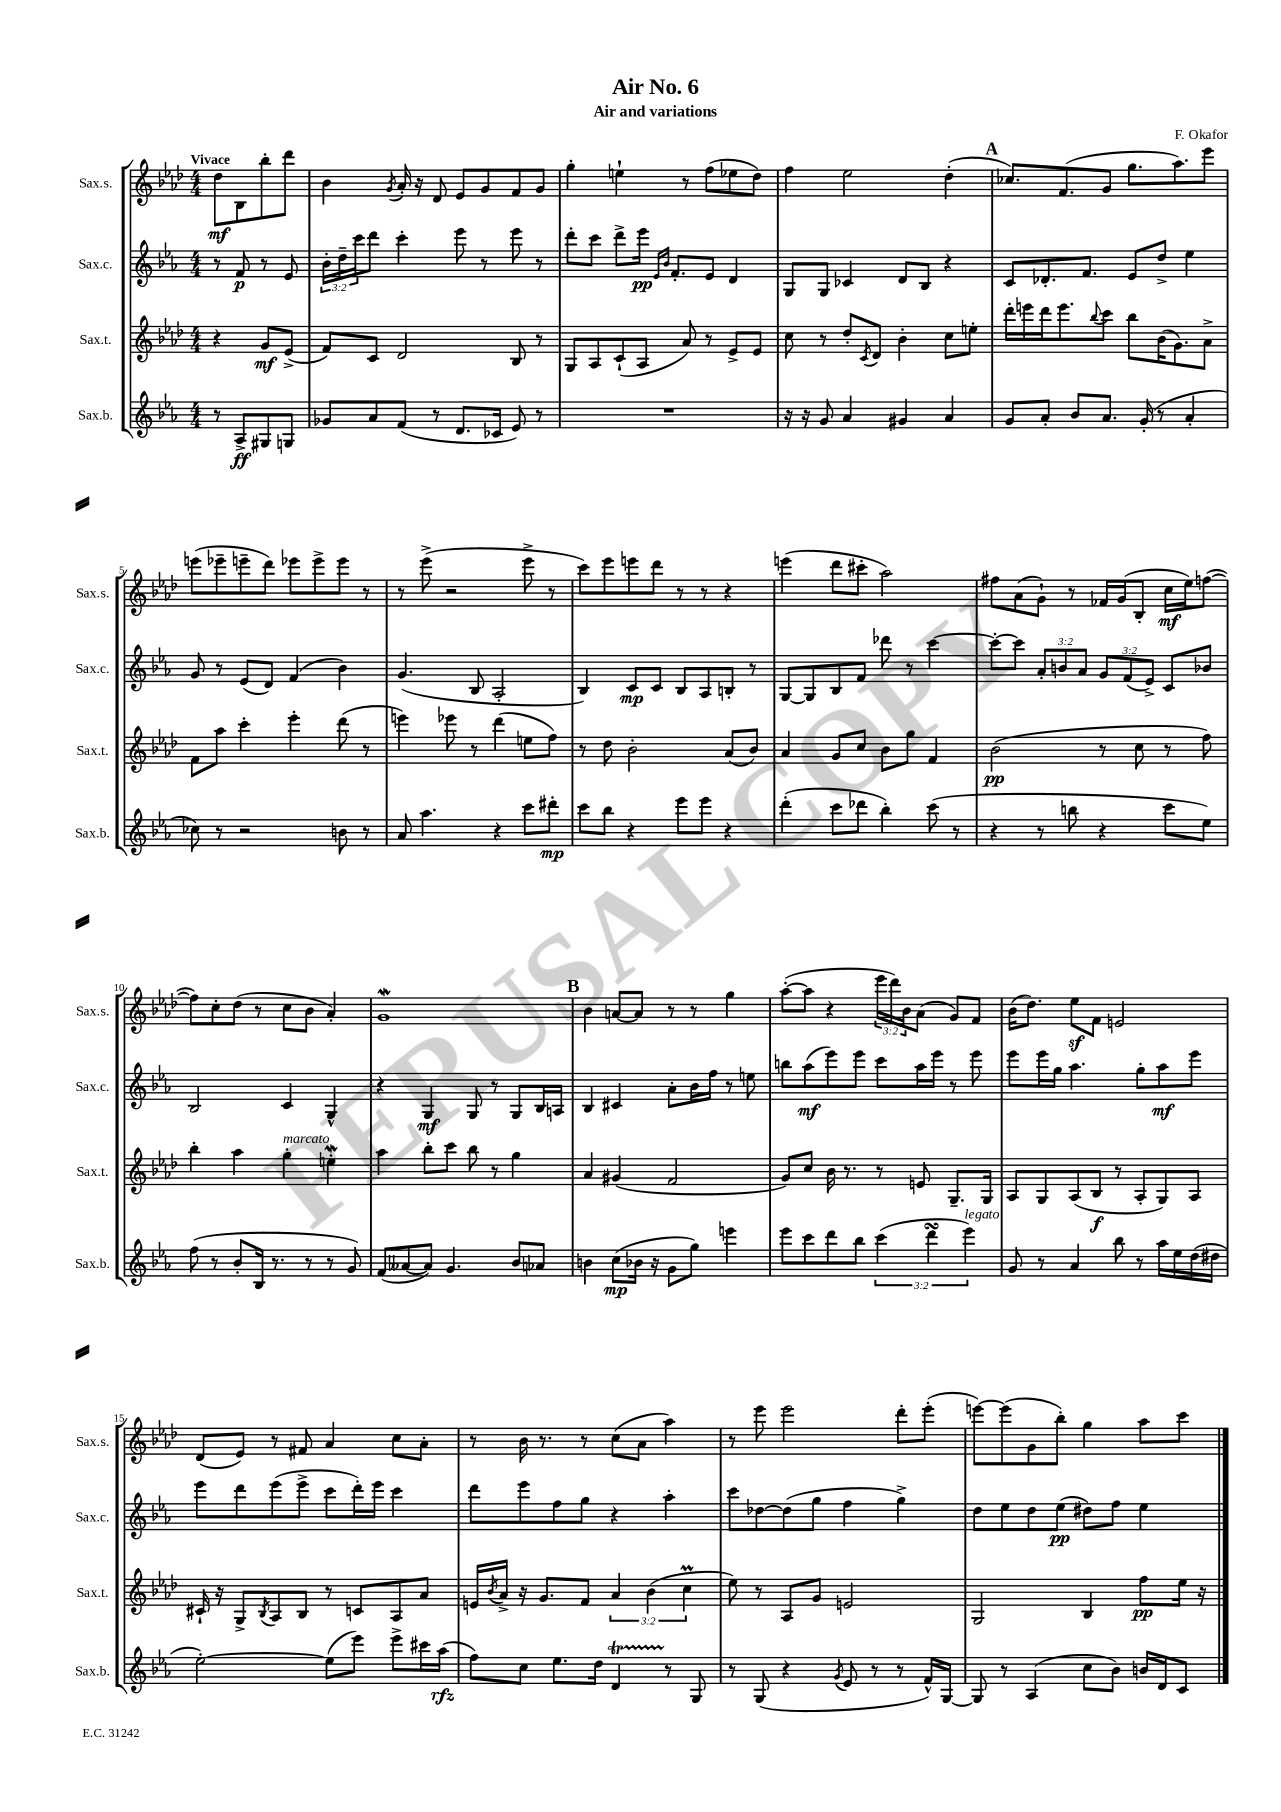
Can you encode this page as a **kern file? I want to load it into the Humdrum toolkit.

**kern	**dynam	**kern	**dynam	**kern	**dynam	**kern	**dynam
*part4	*part4	*part3	*part3	*part2	*part2	*part1	*part1
*staff4	*staff4	*staff3	*staff3	*staff2	*staff2	*staff1	*staff1
*I"Sax.b.	*	*I"Sax.t.	*	*I"Sax.c.	*	*I"Sax.s.	*
*I'Sax.b.	*	*I'Sax.t.	*	*I'Sax.c.	*	*I'Sax.s.	*
*clefG2	*	*clefG2	*	*clefG2	*	*clefG2	*
*k[b-e-a-]	*	*k[b-e-a-d-]	*	*k[b-e-a-]	*	*k[b-e-a-d-]	*
*M4/4	*	*M4/4	*	*M4/4	*	*M4/4	*
=	=	=	=	=	=	=	=
!	!	!	!	!	!	!LO:TX:a:B:t=Vivace	!
8r	.	4r	.	8r	.	8dd-\L	mf
8A-^/L	ff	.	.	8f/	p	8B-\	.
8G#X/	.	8g/L	mf	8r	.	8bb-'\	.
8Gn/J	.	(8e-^/J	.	8e-/	.	8ddd-\J	.
=1	=1	=1	=1	=1	=1	=1	=1
8g-X/L	.	8f/L)	.	24b-'\LL	.	4b-\	.
.	.	.	.	24dd~\	.	.	.
.	.	.	.	24ccc\J	.	.	.
8a-/	.	8c/J	.	8ddd\J	.	.	.
.	.	.	.	.	.	8qg/	.
(8f/J	.	2d-/	.	4ccc'\	.	16a-'/	.
.	.	.	.	.	.	16r	.
8r	.	.	.	.	.	8d-/	.
8.d/L	.	.	.	8eee-\	.	8e-/L	.
.	.	.	.	8r	.	8g/	.
16c-X/Jk	.	.	.	.	.	.	.
8e-/)	.	8B-/	.	8eee-\	.	8f/	.
8r	.	8r	.	8r	.	8g/J	.
=2	=2	=2	=2	=2	=2	=2	=2
1r	.	8G/L	.	8ddd'\L	.	4gg'\	.
.	.	8A-/	.	8ccc\J	.	.	.
.	.	(8c`/	.	8ddd^\L	.	4een`\	.
.	.	8A-/J	.	16eee-\Jk	pp	.	.
.	.	.	.	16qqe-/LL	.	.	.
.	.	.	.	16qqb-/JJ	.	.	.
.	.	.	.	8.f'/L	.	.	.
.	.	8a-/)	.	.	.	8r	.
.	.	8r	.	8e-/J	.	(8ff\L	.
.	.	8e-^/L	.	4d/	.	8ee-X\	.
.	.	8e-/J	.	.	.	8dd-\J)	.
=3	=3	=3	=3	=3	=3	=3	=3
16r	.	8cc\	.	8G/L	.	4ff\	.
16r	.	.	.	.	.	.	.
8g/	.	8r	.	8G/J	.	.	.
4a-/	.	8dd-'/L	.	4c-X/	.	2ee-\	.
.	.	8qc/	.	.	.	.	.
.	.	8d-/J	.	.	.	.	.
4g#X/	.	4b-'\	.	8d/L	.	.	.
.	.	.	.	8B-/J	.	.	.
4a-/	.	8cc\L	.	4r	.	(4dd-'\	.
.	.	8een'\J	.	.	.	.	.
!!LO:REH:place=s1:t=A
=4	=4	=4	=4	=4	=4	=4	=4
8g/L	.	16ddd-'\LL	.	8c/L	.	8.cc-X/L)	.
.	.	16eeen\	.	.	.	.	.
8a-'/J	.	16ddd-\J	.	8.d-X'/	.	.	.
.	.	8.eee\	.	.	.	(8.f/	.
8b-/L	.	.	.	.	.	.	.
.	.	.	.	8.f/J	.	.	.
.	.	8qqbb-/	.	.	.	.	.
8.a-/J	.	8ccc\J	.	.	.	8g/J	.
.	.	8bb-\L	.	8e-/L	.	8.gg\L	.
(16g'/	.	.	.	.	.	.	.
8r	.	(16b-\K	.	8dd^/J	.	.	.
.	.	8.g\)	.	.	.	8.aa-\)	.
4a-'/	.	.	.	4ee-\	.	.	.
.	.	8a-^\J	.	.	.	8eee-\J	.
!!LO:LB:g=z
=5	=5	=5	=5	=5	=5	=5	=5
8cc-X\)	.	8f\L	.	8g/	.	(8eeen\L	.
8r	.	8aa-\J	.	8r	.	8eee-X~\	.
2r	.	4ccc'\	.	(8e-/L	.	8eeen~\	.
.	.	.	.	8d/J)	.	8ddd-\J)	.
.	.	4eee-'\	.	(4f/	.	8eee-X\L	.
.	.	.	.	.	.	8eee-^\	.
8bn\	.	(8ddd-\	.	4b-\)	.	8eee-\J	.
8r	.	8r	.	.	.	8r	.
=6	=6	=6	=6	=6	=6	=6	=6
8a-/	.	4eeen\)	.	(4.g/	.	8r	.
4.aa-\	.	.	.	.	.	(8eee-^\	.
.	.	8eee-X\	.	.	.	2r	.
.	.	8r	.	8B-/	.	.	.
4r	.	(4ddd-\	.	2A-'/	.	.	.
8ccc\L	.	8een\L	.	.	.	8eee-^\	.
8ddd#X'\J	mp	8ff\J)	.	.	.	8r	.
=7	=7	=7	=7	=7	=7	=7	=7
8ccc\L	.	8r	.	4B-/)	.	8ccc\L)	.
8bb-\J	.	8dd-\	.	.	.	8eee-\	.
4r	.	2b-'\	.	8c/L	mp	8eeen\	.
.	.	.	.	8c/J	.	8ddd-\J	.
8eee-\L	.	.	.	8B-/L	.	8r	.
8eee-\J	.	.	.	8A-/	.	8r	.
4r	.	(8a-/L	.	8Bn'/J	.	4r	.
.	.	8b-/J)	.	8r	.	.	.
=8	=8	=8	=8	=8	=8	=8	=8
(4ddd'\	.	4a-/	.	[8G/L	.	(4eeen\	.
.	.	.	.	8G/]	.	.	.
8ccc\L	.	8g/L	.	8B-/	.	8ddd-\L	.
8ddd-X\J	.	8cc/J	.	8f/J	.	8ccc#X'\J	.
4bb-'\)	.	8b-\L	.	8ddd-X\	.	2aa-\)	.
.	.	8gg\J	.	8r	.	.	.
(8ccc\	.	4f/	.	[4ccc\	.	.	.
8r	.	.	.	.	.	.	.
=9	=9	=9	=9	=9	=9	=9	=9
4r	.	(2b-\	pp	8ccc'\L_	.	8ff#X\L	.
.	.	.	.	8ccc\J]	.	(8a-\	.
8r	.	.	.	12a-'/L	.	8g`\J)	.
.	.	.	.	12bn/	.	.	.
8bbn\	.	.	.	.	.	8r	.
.	.	.	.	12a-/J	.	.	.
4r	.	8r	.	12g/L	.	16f-X/LL	.
.	.	.	.	.	.	(16g/J	.
.	.	.	.	(12f/	.	.	.
.	.	8cc\	.	.	.	8B-'/J	.
.	.	.	.	12e-^/J)	.	.	.
8ccc\L	.	8r	.	8c/L	.	16cc\LL	mf
.	.	.	.	.	.	16ee-\J)	.
8ee-\J)	.	8ff\)	.	8b-X/J	.	([8ffn\J	.
!!LO:LB:g=z
=10	=10	=10	=10	=10	=10	=10	=10
(8ff\	.	4bb-'\	.	2B-/	.	8ff\L])	.
8r	.	.	.	.	.	8cc'\	.
8b-'/L	.	4aa-\	.	.	.	(8dd-\J	.
16B-/Jk	.	.	.	.	.	8r	.
8.r	.	.	.	.	.	.	.
!	!	!LO:TX:a:i:t=marcato	!	!	!	!	!
.	.	4gg'\	.	4c/	.	8cc\L	.
8r	.	.	.	.	.	8b-\J	.
8r	.	4eenW'\	.	4G^^/	.	4a-'/)	.
8g/)	.	.	.	.	.	.	.
=11	=11	=11	=11	=11	=11	=11	=11
(8f/L	.	4aa-\	.	4r	.	1gW	.
[8a--X/	.	.	.	.	.	.	.
8a--/J])	.	8bb-'\L	.	4G/	mf	.	.
4.g/	.	8ccc\J	.	.	.	.	.
.	.	8bb-\	.	8G/	.	.	.
.	.	8r	.	8r	.	.	.
8b-/L	.	4gg\	.	8G/L	.	.	.
8a-X/J	.	.	.	16B-/L	.	.	.
.	.	.	.	16An/JJ	.	.	.
!!LO:REH:place=s1:t=B
=12	=12	=12	=12	=12	=12	=12	=12
4bn\	.	4a-/	.	4B-/	.	4b-\	.
(8cc\L	mp	(4g#X/	.	4c#X/	.	[8an/L	.
16b-X\Jk	.	.	.	.	.	8a/J]	.
16r	.	.	.	.	.	.	.
8g\L	.	2f/	.	8a-'\L	.	8r	.
8gg\J)	.	.	.	16b-\L	.	8r	.
.	.	.	.	16ff\JJ	.	.	.
4eeen\	.	.	.	8r	.	4gg\	.
.	.	.	.	8een\	.	.	.
=13	=13	=13	=13	=13	=13	=13	=13
8eee-\L	.	8g/L)	.	8bbn\L	.	([8aa-'\L	.
8ccc\	.	8cc/J	.	(8aa-\	mf	8aa-\J]	.
8ddd\	.	16b-\	.	8eee-\)	.	4r	.
.	.	8.r	.	.	.	.	.
8bb-\J	.	.	.	8eee-\J	.	.	.
(6ccc\	.	8r	.	8ccc\L	.	24eee-\LL	.
.	.	.	.	.	.	24ddd-\)	.
.	.	.	.	.	.	24b-\J	.
.	.	8en/	.	16aa-\L	.	(8a-\J	.
6dddsSsS\	.	.	.	.	.	.	.
.	.	.	.	16eee-\JJ	.	.	.
.	.	8.G~/L	.	8r	.	8g/L)	.
!LO:TX:a:i:t=legato	!	!	!	!	!	!	!
6eee-\)	.	.	.	.	.	.	.
.	.	.	.	8eee-\	.	8f/J	.
.	.	16G/Jk	.	.	.	.	.
=14	=14	=14	=14	=14	=14	=14	=14
8g/	.	8A-/L	.	8eee-\L	.	(16b-\KL	.
.	.	.	.	.	.	8.dd-\J)	.
8r	.	8G/	.	16eee-\L	.	.	.
.	.	.	.	16gg\JJ	.	.	.
4a-/	.	(8A-/	.	4.aa-\	.	8ee-z\L	.
.	.	8B-/J	f	.	.	8f\J	.
8bb-\	.	8r	.	.	.	2en/	.
8r	.	8A-'/L	.	8gg'\L	.	.	.
16aa-\LL	.	8G/)	.	8aa-\	mf	.	.
16ee-\	.	.	.	.	.	.	.
(16dd\	.	8A-/J	.	8eee-\J	.	.	.
16dd#X\JJ	.	.	.	.	.	.	.
!!LO:LB:g=z
=15	=15	=15	=15	=15	=15	=15	=15
[2ee-'\)	.	16c#X`/	.	8eee-\L	.	(8d-/L	.
.	.	16r	.	.	.	.	.
.	.	8G^/L	.	8ddd\	.	8e-/J)	.
.	.	8qB-/	.	.	.	.	.
.	.	8A-/	.	(8eee-\	.	8r	.
.	.	8B-/J	.	8eee-^\J	.	8f#X/	.
(8ee-\L]	.	8r	.	8ccc\L	.	4a-/	.
8eee-\J)	.	8cn/L	.	16ddd'\L)	.	.	.
.	.	.	.	16eee-\JJ	.	.	.
8eee-^\L	.	8A-/	.	4ccc\	.	8cc\L	.
16ccc#X\L	.	8a-/J	.	.	.	8a-'\J	.
(16aa-\JJ	rfz	.	.	.	.	.	.
=16	=16	=16	=16	=16	=16	=16	=16
8ff\L)	.	16en/LL	.	8ddd\L	.	8r	.
.	.	8qb-/	.	.	.	.	.
.	.	16a-^/JJ	.	.	.	.	.
8cc\J	.	16r	.	8eee-\	.	16b-\	.
.	.	8.g/L	.	.	.	8.r	.
8.ee-\L	.	.	.	8ff\	.	.	.
.	.	8f/J	.	8gg\J	.	8r	.
16dd\Jk	.	.	.	.	.	.	.
4dt/	.	6a-/	.	4r	.	(8cc\L	.
.	.	.	.	.	.	8a-\J	.
.	.	(6b-\	.	.	.	.	.
8r	.	.	.	4aa-'\	.	4aa-\)	.
.	.	6ccm\	.	.	.	.	.
8G/	.	.	.	.	.	.	.
=17	=17	=17	=17	=17	=17	=17	=17
8r	.	8ee-\)	.	8ccc\L	.	8r	.
(8G/	.	8r	.	[8dd-X\	.	8eee-\	.
4r	.	8A-/L	.	(8dd-\]	.	2eee-\	.
.	.	8g/J	.	8gg\J	.	.	.
8qg/	.	.	.	.	.	.	.
8e-/	.	2en/	.	4ff\	.	.	.
8r	.	.	.	.	.	.	.
8r	.	.	.	4gg^\)	.	8ddd-'\L	.
16f^^/LL)	.	.	.	.	.	(8eee-'\J	.
[16G/JJ	.	.	.	.	.	.	.
=18	=18	=18	=18	=18	=18	=18	=18
8G/]	.	2G/	.	8dd\L	.	[8eeen\L)	.
8r	.	.	.	8ee-\	.	(8eee\]	.
(4A-/	.	.	.	8dd\	.	8g\	.
.	.	.	.	(8ee-\J	pp	8bb-'\J)	.
8cc\L	.	4B-/	.	8dd#X\L)	.	4gg\	.
8b-\J)	.	.	.	8ff\J	.	.	.
16bn/LL	.	8ff\L	pp	4ee-\	.	8aa-\L	.
16d/J	.	.	.	.	.	.	.
8c/J	.	16ee-\Jk	.	.	.	8ccc\J	.
.	.	16r	.	.	.	.	.
==	==	==	==	==	==	==	==
*-	*-	*-	*-	*-	*-	*-	*-
